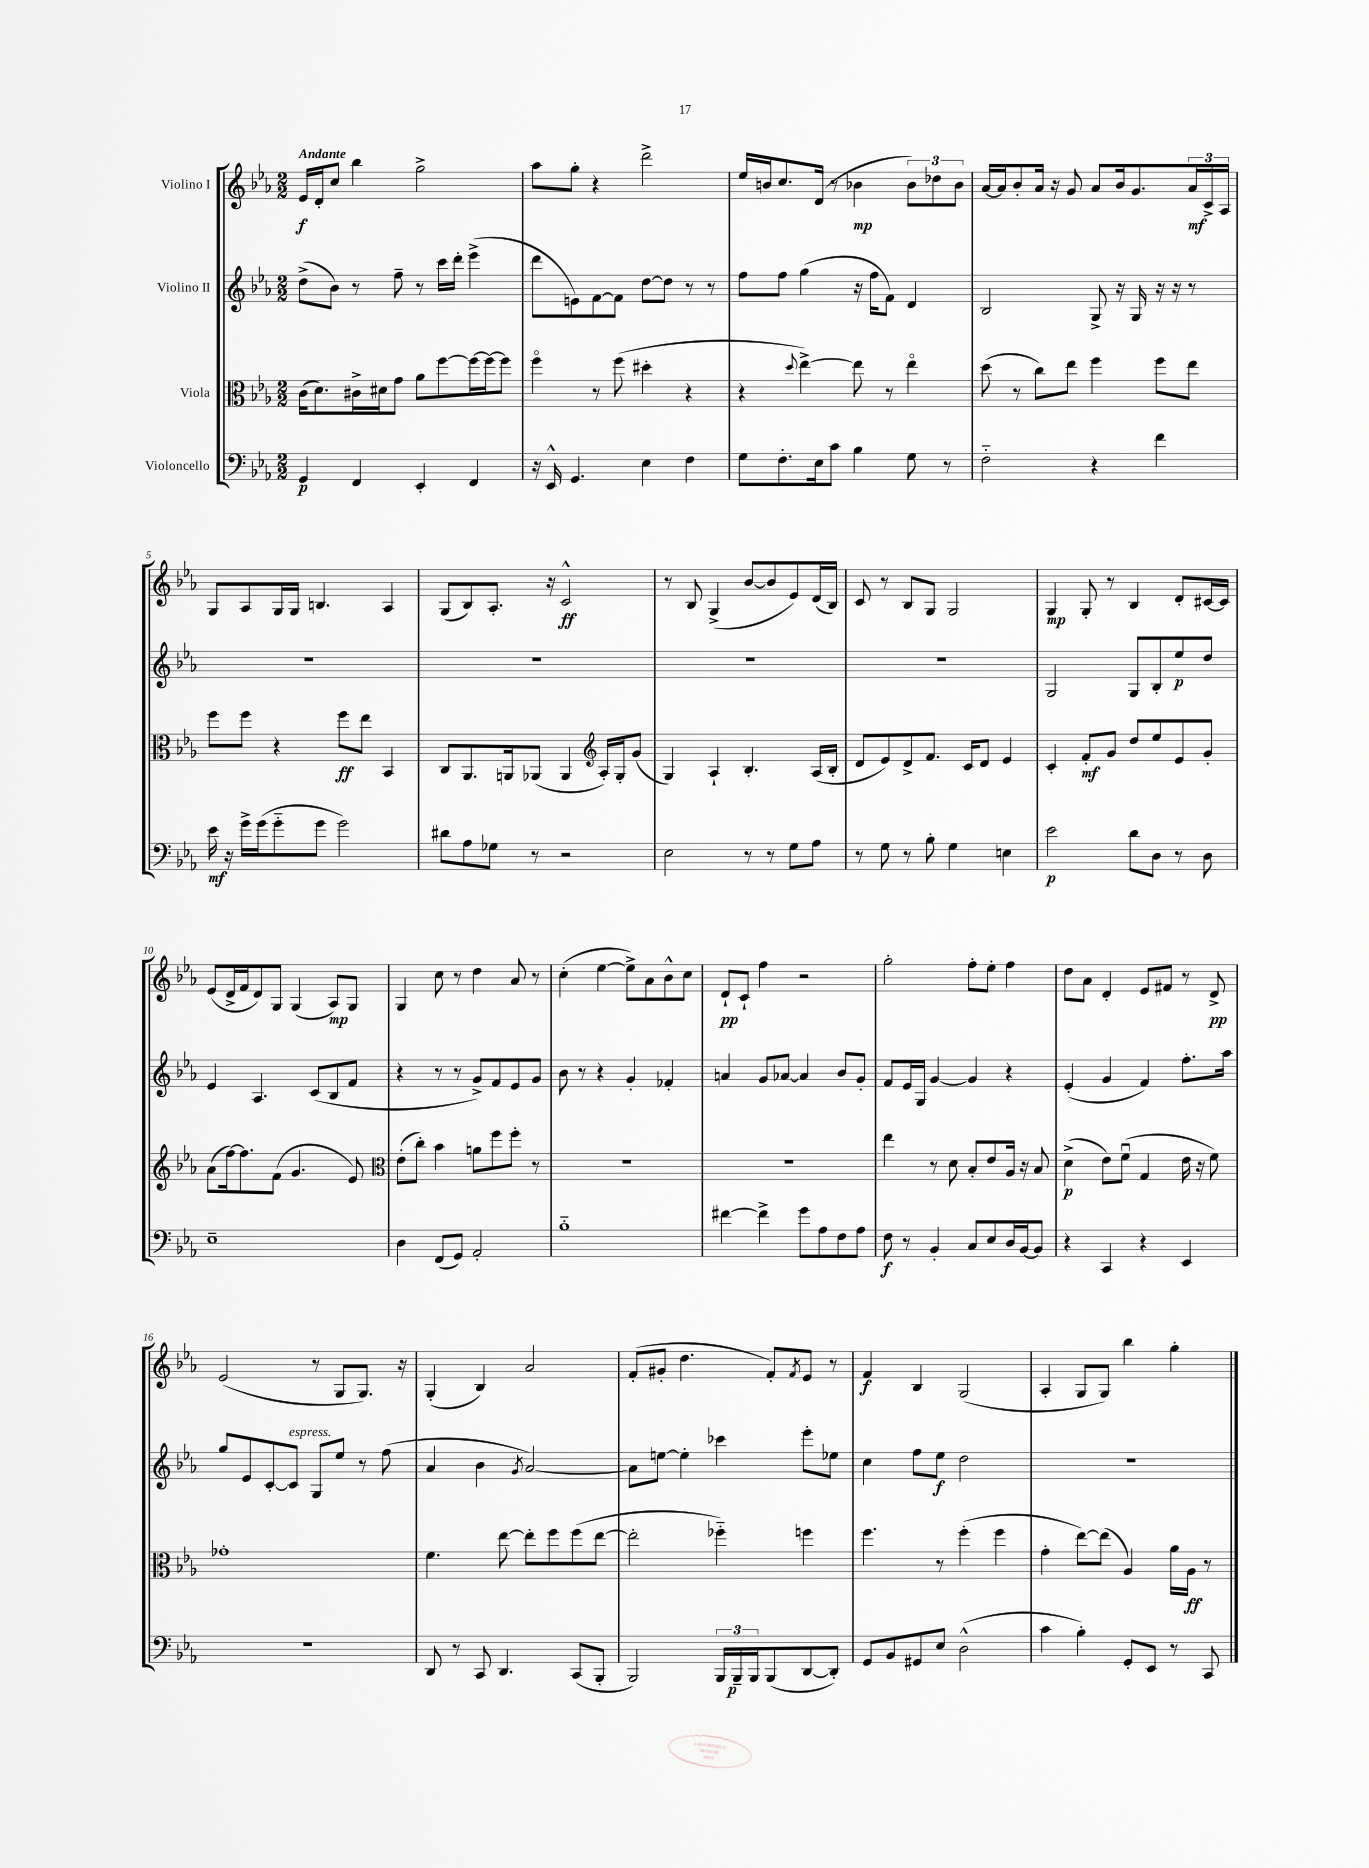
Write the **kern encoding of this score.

**kern	**dynam	**kern	**dynam	**kern	**dynam	**kern	**dynam
*part4	*part4	*part3	*part3	*part2	*part2	*part1	*part1
*staff4	*staff4	*staff3	*staff3	*staff2	*staff2	*staff1	*staff1
*I"Violoncello	*	*I"Viola	*	*I"Violino II	*	*I"Violino I	*
*clefF4	*	*clefC3	*	*clefG2	*	*clefG2	*
*k[b-e-a-]	*	*k[b-e-a-]	*	*k[b-e-a-]	*	*k[b-e-a-]	*
*M2/2	*	*M2/2	*	*M2/2	*	*M2/2	*
=1	=1	=1	=1	=1	=1	=1	=1
!	!	!	!	!	!	!LO:TX:a:B:t=Andante	!
4GG/	p	(16c\KL	.	(8dd^\L	.	16e-/LL	f
.	.	8.d\)	.	.	.	16d'/J	.
.	.	.	.	8b-\J)	.	8cc/J	.
4FF/	.	16c#X^\L	.	8r	.	4bb-\	.
.	.	16d#X\J	.	.	.	.	.
.	.	8g\J	.	8ff~\	.	.	.
4EE-'/	.	8a-\L	.	8r	.	2gg^\	.
.	.	[8ff\	.	16ccc\LL	.	.	.
.	.	.	.	16ddd'\JJ	.	.	.
4FF/	.	16ff\L_	.	(4eee-^\	.	.	.
.	.	16ff\J_	.	.	.	.	.
.	.	8ff\J]	.	.	.	.	.
=2	=2	=2	=2	=2	=2	=2	=2
16r	.	4ff\	.	8ddd\L	.	8aa-\L	.
16EE-^^/	.	.	.	.	.	.	.
4.GG/	.	.	.	8en\)	.	8gg'\J	.
.	.	8r	.	[8f\	.	4r	.
.	.	(8ff\	.	8f\J]	.	.	.
4E-\	.	4dd#X'\	.	[8dd\L	.	2ddd^\	.
.	.	.	.	8dd\J]	.	.	.
4F\	.	4r	.	8r	.	.	.
.	.	.	.	8r	.	.	.
=3	=3	=3	=3	=3	=3	=3	=3
8G\L	.	4r	.	8ff\L	.	16ee-/LL	.
.	.	.	.	.	.	16bn/J	.
8.F'\	.	.	.	8ff\J	.	8.cc/	.
.	.	8qqdd/	.	.	.	.	.
.	.	[4ee-^\)	.	(4gg\	.	.	.
16E-\k	.	.	.	.	.	(16d/Jk	.
8c\J	.	.	.	.	.	8r	.
4B-\	.	8ee-\]	.	16r	.	4b-X\	mp
.	.	.	.	16ff\KL	.	.	.
.	.	8r	.	8f\J)	.	.	.
8G\	.	4ee-\	.	4d/	.	12b-\L)	.
.	.	.	.	.	.	12dd-X\	.
8r	.	.	.	.	.	.	.
.	.	.	.	.	.	12b-\J	.
=4	=4	=4	=4	=4	=4	=4	=4
2F\	.	(8dd\	.	2B-/	.	[16a-/LL	.
.	.	.	.	.	.	16a-/J]	.
.	.	8r	.	.	.	8b-'/	.
.	.	8cc\L)	.	.	.	16a-/Jk	.
.	.	.	.	.	.	16r	.
.	.	8ee-\J	.	.	.	8g/	.
4r	.	4ff\	.	8G^/	.	8a-/L	.
.	.	.	.	16r	.	16b-/k	.
.	.	.	.	16G/	.	8.g/	.
4f\	.	8ff\L	.	16r	.	.	.
.	.	.	.	16r	.	.	.
.	.	8ee-\J	.	8r	.	24a-/L	mf
.	.	.	.	.	.	24c^/	.
.	.	.	.	.	.	24A-/JJ	.
!!LO:LB:g=z
=5	=5	=5	=5	=5	=5	=5	=5
16e-\	mf	8ff\L	.	1r	.	8G/L	.
16r	.	.	.	.	.	.	.
16g^\LL	.	8ff\J	.	.	.	8A-/	.
(16g\J	.	.	.	.	.	.	.
8g\	.	4r	.	.	.	16G/L	.
.	.	.	.	.	.	16G/JJ	.
8g\J	.	.	.	.	.	4.Bn/	.
2g\)	.	8ff\L	ff	.	.	.	.
.	.	8ee-\J	.	.	.	.	.
.	.	4BB-/	.	.	.	4A-/	.
=6	=6	=6	=6	=6	=6	=6	=6
8d#X\L	.	8C/L	.	1r	.	(8G/L	.
8A-\	.	8.AA-/	.	.	.	8B-/)	.
8G-X\J	.	.	.	.	.	8.A-'/J	.
.	.	16AAn/k	.	.	.	.	.
8r	.	(8AA-X/J	.	.	.	.	.
.	.	.	.	.	.	16r	.
2r	.	4AA-/	.	.	.	2c^^/	ff
*	*	*clefG2	*	*	*	*	*
.	.	16A-'/LL)	.	.	.	.	.
.	.	16G'/J	.	.	.	.	.
.	.	(8g/J	.	.	.	.	.
=7	=7	=7	=7	=7	=7	=7	=7
2E-\	.	4G/)	.	1r	.	8r	.
.	.	.	.	.	.	8B-/	.
.	.	4A-`/	.	.	.	(4G^/	.
8r	.	4.B-'/	.	.	.	[8b-/L	.
8r	.	.	.	.	.	8b-/]	.
8G\L	.	.	.	.	.	8e-/)	.
8A-\J	.	(16A-/LL	.	.	.	(16d/L	.
.	.	16B-'/JJ	.	.	.	16B-/JJ)	.
=8	=8	=8	=8	=8	=8	=8	=8
8r	.	8d/L	.	1r	.	8c/	.
8G\	.	8e-/)	.	.	.	8r	.
8r	.	8d^/	.	.	.	8B-/L	.
8B-'\	.	8.f/J	.	.	.	8G/J	.
4G\	.	.	.	.	.	2G/	.
.	.	16c/KL	.	.	.	.	.
.	.	8d/J	.	.	.	.	.
4En\	.	4e-/	.	.	.	.	.
=9	=9	=9	=9	=9	=9	=9	=9
2e-\	p	4c'/	.	2G/	.	4G/	mp
.	.	8f'/L	mf	.	.	8G'/	.
.	.	8g/J	.	.	.	8r	.
8d\L	.	8dd/L	.	8G/L	.	4B-/	.
8D\J	.	8ee-/	.	8B-'/	.	.	.
8r	.	8e-/	.	8ee-/	p	8d'/L	.
8D\	.	8g'/J	.	8dd/J	.	[16c#X/L	.
.	.	.	.	.	.	16c#/JJ]	.
!!LO:LB:g=z
=10	=10	=10	=10	=10	=10	=10	=10
1E-~	.	(8a-\L	.	4e-/	.	(8e-/L	.
.	.	[16ff\k)	.	.	.	16d^/L	.
.	.	8.ff\]	.	.	.	16f/J	.
.	.	.	.	4.A-/	.	8d/)	.
.	.	(8f\J	.	.	.	8G/J	.
.	.	4.g/	.	.	.	(4G/	.
.	.	.	.	(8c/L	.	.	.
.	.	.	.	8B-/	.	8A-/L)	mp
.	.	8e-/)	.	8f/J	.	8G/J	.
=11	=11	=11	=11	=11	=11	=11	=11
*	*	*clefC3	*	*	*	*	*
4D\	.	(8e-'\L	.	4r	.	4G/	.
.	.	8cc'\J)	.	.	.	.	.
(8FF/L	.	4b-\	.	8r	.	8cc\	.
8GG/J)	.	.	.	8r	.	8r	.
2AA-'/	.	8an\L	.	8g^/L)	.	4dd\	.
.	.	8ff\	.	8f/	.	.	.
.	.	8ff'\J	.	8e-/	.	8a-/	.
.	.	8r	.	8g/J	.	8r	.
=12	=12	=12	=12	=12	=12	=12	=12
1B-	.	1r	.	8b-\	.	(4cc'\	.
.	.	.	.	8r	.	.	.
.	.	.	.	4r	.	[4ee-\	.
.	.	.	.	4g'/	.	8ee-^\L])	.
.	.	.	.	.	.	8a-\	.
.	.	.	.	4f-X'/	.	8b-^^\	.
.	.	.	.	.	.	8cc\J	.
=13	=13	=13	=13	=13	=13	=13	=13
[4f#X\	.	1r	.	4an/	.	8d`/L	pp
.	.	.	.	.	.	8c`/J	.
4f#^\]	.	.	.	8g/L	.	4ff\	.
.	.	.	.	[8a-X/J	.	.	.
8g\L	.	.	.	4a-/]	.	2r	.
8A-\	.	.	.	.	.	.	.
8F\	.	.	.	8b-/L	.	.	.
8A-\J	.	.	.	8g'/J	.	.	.
=14	=14	=14	=14	=14	=14	=14	=14
8F\	f	4ee-\	.	8f/L	.	2gg'\	.
8r	.	.	.	16e-/L	.	.	.
.	.	.	.	16G/JJ	.	.	.
4BB-'/	.	8r	.	[4g/	.	.	.
.	.	8d\	.	.	.	.	.
8C/L	.	8B-'/L	.	4g/]	.	8ff'\L	.
8E-/	.	8e-/	.	.	.	8ee-'\J	.
16D/L	.	16A-/Jk	.	4r	.	4ff\	.
[16BB-/J	.	16r	.	.	.	.	.
8BB-/J]	.	8B-/	.	.	.	.	.
=15	=15	=15	=15	=15	=15	=15	=15
4r	.	(4d^\	p	(4e-'/	.	8dd\L	.
.	.	.	.	.	.	8a-\J	.
4CC/	.	8e-\L)	.	4g/	.	4d'/	.
.	.	(8fu\J	.	.	.	.	.
4r	.	4G/	.	4f/)	.	8e-/L	.
.	.	.	.	.	.	8f#X/J	.
4EE-/	.	16e-\	.	8.ff'\L	.	8r	.
.	.	16r	.	.	.	.	.
.	.	8f\)	.	.	.	8d^/	pp
.	.	.	.	16aa-\Jk	.	.	.
!!LO:LB:g=z
=16	=16	=16	=16	=16	=16	=16	=16
1r	.	1g-X'	.	8gg/L	.	(2e-/	.
.	.	.	.	8e-/	.	.	.
.	.	.	.	[8c'/	.	.	.
!	!	!	!	!LO:TX:a:i:t=espress.	!	!	!
.	.	.	.	8c/J]	.	.	.
.	.	.	.	8G/L	.	8r	.
.	.	.	.	8ee-/J	.	8G/L	.
.	.	.	.	8r	.	8.G/J)	.
.	.	.	.	(8ff\	.	.	.
.	.	.	.	.	.	16r	.
=17	=17	=17	=17	=17	=17	=17	=17
8DD/	.	4.f\	.	4a-/	.	(4G'/	.
8r	.	.	.	.	.	.	.
8CC/	.	.	.	4b-\	.	4B-/)	.
4.DD/	.	[8ee-\	.	.	.	.	.
.	.	.	.	8qg/	.	.	.
.	.	8ee-'\L]	.	[2a-/)	.	2a-/	.
.	.	8ff\	.	.	.	.	.
(8CC/L	.	(8ff\	.	.	.	.	.
8BBB-'/J	.	[8ee-\J	.	.	.	.	.
=18	=18	=18	=18	=18	=18	=18	=18
2BBB-/)	.	2ee-'\]	.	8a-\L]	.	(8f'/L	.
.	.	.	.	[8een\J	.	8g#X'/J	.
.	.	.	.	4ee'\]	.	4.dd\	.
24BBB-/LL	.	4ff-X\)	.	4ccc-X\	.	.	.
24BBB-~/	p	.	.	.	.	.	.
24BBB-/J	.	.	.	.	.	.	.
(8BBB-/	.	.	.	.	.	8f'/L)	.
.	.	.	.	.	.	8qf/	.
[8DD/	.	4ffn\	.	8eee-'\L	.	8e-/J	.
8DD'/J])	.	.	.	8ee-X\J	.	8r	.
=19	=19	=19	=19	=19	=19	=19	=19
8GG/L	.	4.ff\	.	4cc\	.	4f/	f
8BB-/	.	.	.	.	.	.	.
8GG#X/	.	.	.	8ff\L	.	4B-/	.
8E-/J	.	8r	.	8ee-\J	f	.	.
(2D^^\	.	(4ff'\	.	2dd\	.	(2G/	.
.	.	4ff\	.	.	.	.	.
=20	=20	=20	=20	=20	=20	=20	=20
4c\	.	4g'\	.	1r	.	4A-'/	.
4B-'\)	.	[8ee-\L)	.	.	.	8G/L	.
.	.	(8ee-\J]	.	.	.	8G/J)	.
8GG'/L	.	4A-/)	.	.	.	4bb-\	.
8EE-/J	.	.	.	.	.	.	.
8r	.	16a-\LL	.	.	.	4gg'\	.
.	.	16A-\JJ	ff	.	.	.	.
8CC/	.	8r	.	.	.	.	.
==	==	==	==	==	==	==	==
*-	*-	*-	*-	*-	*-	*-	*-
